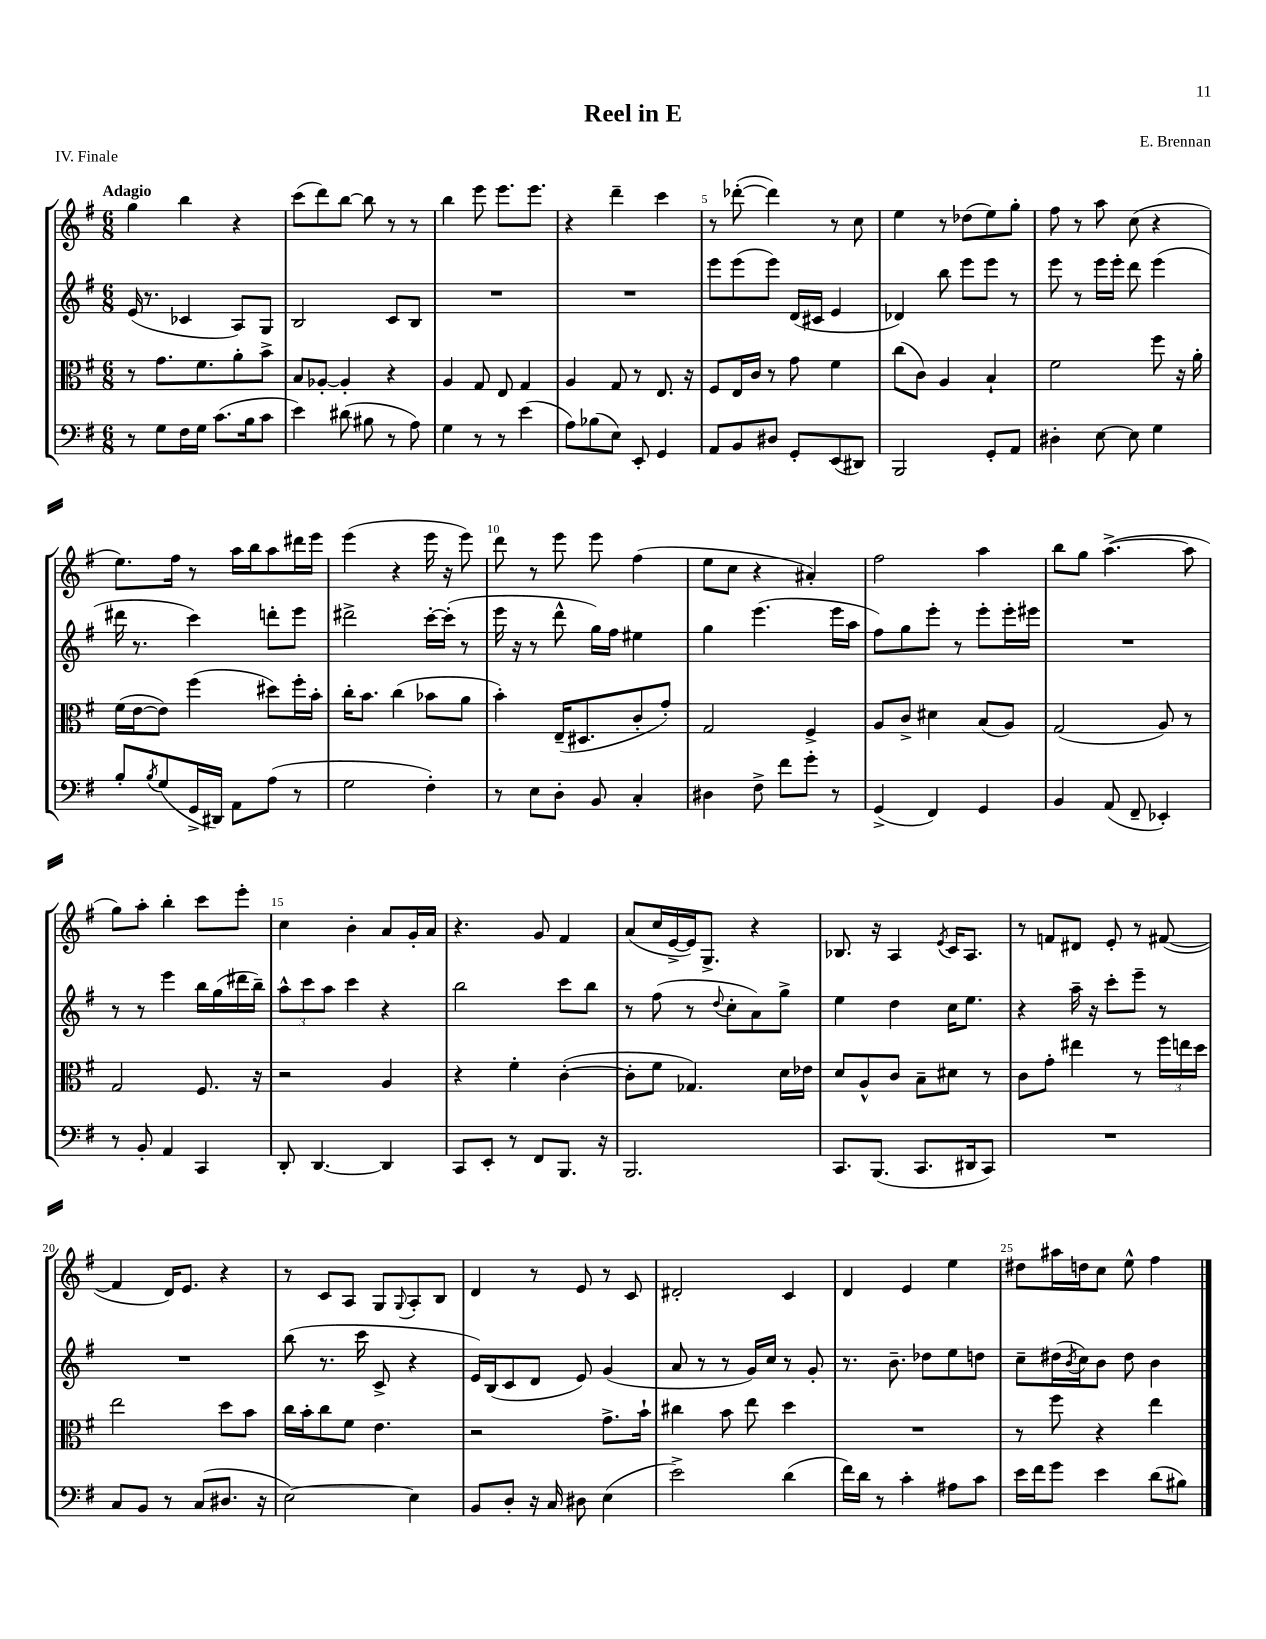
\header { title = "Reel in E" composer = "E. Brennan" piece = "IV. Finale" }
<<
\new StaffGroup <<
\new Staff = "s0" {
    \clef treble \key g \major \numericTimeSignature \time 6/8 \tempo "Adagio"
    g''4 b''4 r4 |
    c'''8( d'''8) b''8~ b''8 r8 r8 |
    b''4 e'''8 e'''8. e'''8. |
    r4 d'''4-- c'''4 |
    r8 des'''8~-.( des'''4) r8 c''8 |
    e''4 r8 des''8( e''8) g''8-. |
    fis''8 r8 a''8 c''8( r4 |
    e''8.) fis''16 r8 a''16 b''16 a''8 dis'''16 e'''16 |
    e'''4( r4 e'''16 r16 e'''8) |
    d'''8 r8 e'''8 e'''8 fis''4( |
    e''8 c''8 r4 ais'4-.) |
    fis''2 a''4 |
    b''8 g''8 a''4.~->( a''8 |
    g''8) a''8-. b''4-. c'''8 e'''8-. |
    c''4 b'4-. a'8 g'16-. a'16 |
    r4. g'8 fis'4 |
    a'8( c''16 e'16~-> e'16) g8.-> r4 |
    bes8. r16 a4 \acciaccatura { e'8 } c'16 a8. |
    r8 f'8 dis'8 e'8-. r8 fis'8~( |
    fis'4 d'16) e'8. r4 |
    r8 c'8 a8 g8 \appoggiatura { g8 } a8-. b8 |
    d'4 r8 e'8 r8 c'8 |
    dis'2-. c'4 |
    d'4 e'4 e''4 |
    dis''8 ais''16 d''16 c''8 e''8-^ fis''4 \bar "|." |
}
\new Staff = "s1" {
    \clef treble \key g \major \numericTimeSignature \time 6/8
    e'16( r8. ces'4 a8) g8 |
    b2 c'8 b8 |
    R2. |
    R2. |
    e'''8 e'''8( e'''8) d'16( cis'16 e'4 |
    des'4) b''8 e'''8 e'''8 r8 |
    e'''8 r8 e'''16 e'''16-. d'''8 e'''4( |
    dis'''16 r8. c'''4) d'''8-. e'''8 |
    dis'''2-> c'''16~-. c'''16-.( r8 |
    e'''16 r16 r8 d'''8-^ g''16) fis''16 eis''4 |
    g''4 e'''4.( e'''16 a''16 |
    fis''8) g''8 e'''8-. r8 e'''8-. e'''16-. eis'''16 |
    R2. |
    r8 r8 e'''4 b''16 g''16( dis'''16 b''16--) |
    \tuplet 3/2 { a''8-^ c'''8 a''8 } c'''4 r4 |
    b''2 c'''8 b''8 |
    r8 fis''8( r8 \appoggiatura { d''8 } c''8-. a'8) g''8-> |
    e''4 d''4 c''16 e''8. |
    r4 a''16-- r16 c'''8-. e'''8-- r8 |
    R2. |
    b''8( r8. c'''16 c'8-> r4 |
    e'16) b16( c'8 d'8 e'8) g'4( |
    a'8 r8 r8 g'16) c''16 r8 g'8-. |
    r8. b'8.-- des''8 e''8 d''8 |
    c''8-- dis''16( \acciaccatura { b'8 } c''16) b'8 dis''8 b'4 \bar "|." |
}
\new Staff = "s2" {
    \clef alto \key g \major \numericTimeSignature \time 6/8
    r8 g'8. fis'8. a'8-. b'8-> |
    b8 aes8~-. aes4-. r4 |
    a4 g8 e8 g4 |
    a4 g8 r8 e8. r16 |
    fis8 e16 c'16 r8 g'8 fis'4 |
    c''8( c'8) a4 b4-! |
    fis'2 fis''8 r16 a'16-. |
    fis'16( e'16~ e'8) fis''4( dis''8) fis''16-. b'16-. |
    c''16-. b'8. c''4( bes'8 a'8 |
    b'4-.) e16--( dis8. c'8-. g'8-.) |
    g2 fis4-> |
    a8 c'8-> dis'4 b8( a8) |
    g2( a8) r8 |
    g2 fis8. r16 |
    r2 a4 |
    r4 fis'4-. c'4~-.( |
    c'8-. fis'8 ges4.) d'16 ees'16 |
    d'8 a8-^ c'8 b8-- dis'8 r8 |
    c'8 g'8-. eis''4 r8 \tuplet 3/2 { fis''16 e''16 d''16 } |
    e''2 d''8 b'8 |
    c''16 b'16-. c''8 fis'8 e'4. |
    r2 g'8.-> b'16-! |
    cis''4 b'8 e''8 d''4 |
    R2. |
    r8 fis''8 r4 e''4 \bar "|." |
}
\new Staff = "s3" {
    \clef bass \key g \major \numericTimeSignature \time 6/8
    r8 g8 fis16 g16 c'8.( b16 c'8 |
    e'4) dis'8( bis8 r8 a8) |
    g4 r8 r8 e'4( |
    a8) bes8( e8) e,8-. g,4 |
    a,8 b,8 dis8 g,8-. e,8( dis,8) |
    b,,2 g,8-. a,8 |
    dis4-. e8~ e8 g4 |
    b8-. \acciaccatura { b8 } g8( g,16-> dis,16) a,8 a8( r8 |
    g2 fis4-.) |
    r8 e8 d8-. b,8 c4-. |
    dis4 fis8-> fis'8 g'8-. r8 |
    g,4->( fis,4) g,4 |
    b,4 a,8( fis,8-- ees,4-.) |
    r8 b,8-. a,4 c,4 |
    d,8-. d,4.~ d,4 |
    c,8 e,8-. r8 fis,8 b,,8. r16 |
    b,,2. |
    c,8. b,,8.( c,8. dis,16 c,8) |
    R2. |
    c8 b,8 r8 c8( dis8. r16 |
    e2~) e4 |
    b,8 d8-. r16 c16 dis8 e4( |
    e'2->) d'4( |
    fis'16) d'16 r8 c'4-. ais8 c'8 |
    e'16 fis'16 g'8 e'4 d'8( bis8) \bar "|." |
}
>>
>>
\layout { \context { \Score \override BarNumber.break-visibility = ##(#f #t #t) barNumberVisibility = #(every-nth-bar-number-visible 5) } }
